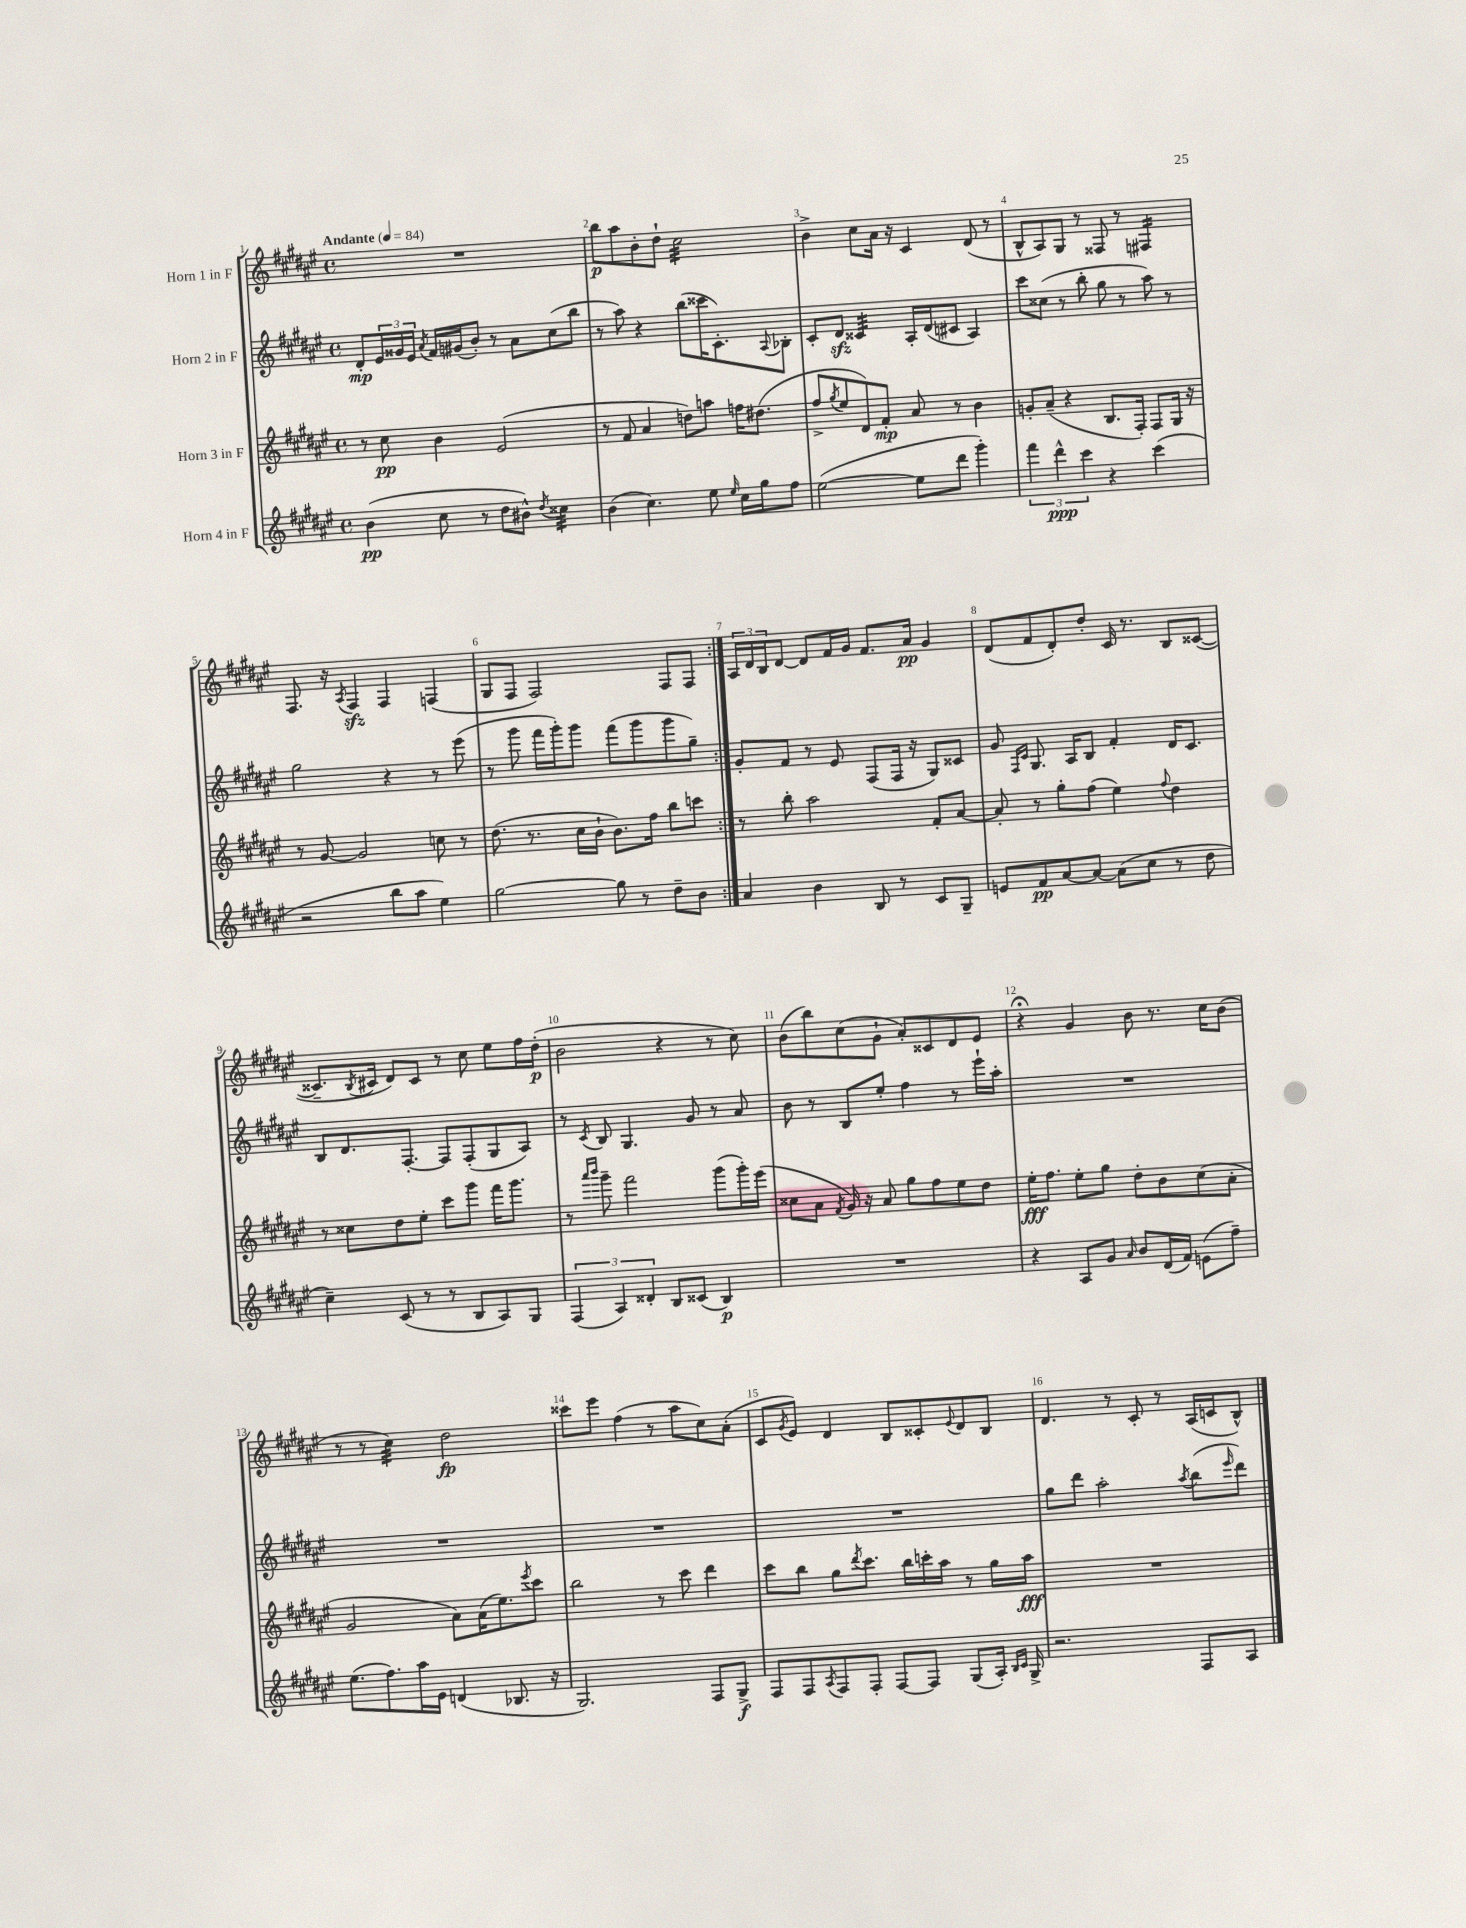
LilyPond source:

<<
\new StaffGroup <<
\new Staff = "s0" \with { instrumentName = "Horn 1 in F" } {
    \clef treble \key fis \major \defaultTimeSignature \time 4/4 \tempo "Andante" 4 = 84
    \repeat volta 2 { R1 |
    b''8\p ais''8 b'8-. dis''8-! cis''2:32 |
    b'4-> cis''8 ais'16 r16 cis'4 dis'8( r8 |
    b8-^ ais8) gis8 r8 fisis8 r8 fis4:16 |
    fis8. r16 \acciaccatura { ais8 } fis4\sfz fis4 f4( |
    gis8 fis8 fis2) fis8 fis8 | }
    \tuplet 3/2 { ais16 dis'16 b16 } dis'8~ dis'8 fis'16 gis'16 fis'8. ais'16\pp gis'4 |
    dis'8( fis'8 dis'8-.) dis''8-. cis'16 r8. b8 cisis'8~( |
    cisis'8.-- \acciaccatura { b8 } cis'16 dis'8) cis'8 r8 cis''8 eis''8 fis''16 dis''16-.\p( |
    b'2 r4 r8 cis''8) |
    b'8( b''8) cis''8( gis'8-! ais'8-.) cisis'8 dis'8 eis'8 |
    r4\fermata gis'4 b'8 r8. cis''16 b'8( |
    r8 r8 cis''4:32) dis''2\fp |
    cisis'''8 eis'''8 fis''4( r8 ais''8 cis''8) ais'8-.( |
    cis'8 \acciaccatura { gis'8 } eis'8) dis'4 b8 cisis'8-. \appoggiatura { eis'8 } dis'8 b8 |
    dis'4. r8 cis'8-. r8 ais16( c'16 b8-^) \bar "|." |
}
\new Staff = "s1" \with { instrumentName = "Horn 2 in F" } {
    \clef treble \key fis \major \defaultTimeSignature \time 4/4
    \repeat volta 2 { dis'8-.\mp \tuplet 3/2 { eis'16 gisis'16 eis'16 } \acciaccatura { ais'8 } fis'16 gis'16( b'8-.) r8 ais'8 cis''8( b''8 |
    r8 ais''8) r4 b''8( cisis'''16 cis'8.-.) \appoggiatura { ais8 } bes8-. |
    cis'8-. dis'8\sfz cisis'4:32 ais16-. dis'16( cis'8 ais4) |
    cis'''8 cisis''8( r8 b''8-. gis''8 r8 ais''8) r8 |
    gis''2 r4 r8 eis'''8( |
    r8 gis'''8 fis'''16 gis'''16-.) gis'''8 fis'''8( gis'''8 gis'''8 gis''8--) | }
    gis'8-. fis'8 r8 eis'8 fis8( fis16 r16 gis8) cisis'8 |
    gis'8 \grace { fis16 cis'16 } gis8. ais16 b8 fis'4-. dis'16 cis'8. |
    b8 dis'8. fis8.~-. fis8 fis8-.( gis8 ais8) |
    r8 \acciaccatura { cis'8 } b8 gis4. gis'8 r8 ais'8 |
    b'8 r8 b8 eis''8-. fis''4 r8 eis'''16-! ais''16-. |
    R1 |
    R1 |
    R1 |
    R1 |
    gis''8 dis'''8 ais''2-. \acciaccatura { ais''8 } b''8( \grace { eis'''16 } dis'''8) \bar "|." |
}
\new Staff = "s2" \with { instrumentName = "Horn 3 in F" } {
    \clef treble \key fis \major \defaultTimeSignature \time 4/4
    \repeat volta 2 { r8 cis''8\pp b'4 eis'2( |
    r8 fis'8 ais'4 d''8) a''8 f''16 dis''8.( |
    fis''8-> \acciaccatura { gis''8 } eis''8 dis'8) fis'8-.\mp ais'8 r8 b'4 |
    g'8-. ais'8--( r4 b8. fis16-.) fis8 gis16 r16 |
    r8 gis'8~ gis'2 c''8 r8 |
    dis''8.( r8. cis''16 b'16-! b'8.) fis''16 b''8 c'''8 | }
    r8 b''8-. ais''2 fis'8-. ais'8~ |
    ais'8-. r8 gis''8-. fis''8( eis''4) \appoggiatura { fis''8 } dis''4 |
    r8 cisis''8 dis''8 eis''8-. cis'''8 gis'''8 fis'''16 gis'''8. |
    r8 \grace { ais'''16 b'''16 } gis'''8-- fis'''2 gis'''8( gis'''16-.) eis'''16( |
    cisis''8 ais'8 \acciaccatura { fis'8 } gis'16) r16 ais'8 gis''8 fis''8 eis''8 dis''8 |
    eis''16-.\fff fis''8. eis''8-. gis''8 dis''8-. b'8 cis''8( ais'8-. |
    gis'2 ais'8) ais'16( eis''8.) \acciaccatura { eis'''8 } cis'''8 |
    b''2 r8 cis'''8 dis'''4 |
    cis'''8 b''8 gis''8 \acciaccatura { dis'''8 } cis'''8. b''16 c'''16-. ais''16 r8 gis''16 ais''16\fff |
    R1 \bar "|." |
}
\new Staff = "s3" \with { instrumentName = "Horn 4 in F" } {
    \clef treble \key fis \major \defaultTimeSignature \time 4/4
    \repeat volta 2 { b'4\pp( cis''8 r8 dis''8 bis'8-^) \acciaccatura { dis''8 } cisis''4:32 |
    b'4( cis''4.) eis''8 \grace { eis''16 } cis''16 gis''16 fis''8 |
    eis''2~( eis''8 dis'''8 gis'''4-.) |
    \tuplet 3/2 { fis'''4 dis'''4-^\ppp cis'''4 } r4 cis'''4( |
    r2 b''8 ais''8 eis''4) |
    gis''2~ gis''8 r8 dis''8-- b'8 | }
    ais'4 b'4 b8 r8 cis'8 gis8-- |
    e'8 fis'8\pp ais'8~ ais'8~ ais'8( cis''8 r8 dis''8 |
    cis''4--) cis'8( r8 r8 b8 ais8) gis8 |
    \tuplet 3/2 { fis4( ais4) disis'4-. } b8 cisis'8( b4\p) |
    R1 |
    r4 ais8 gis'8 \grace { ais'16 } b'8 dis'16( fis'16) e'8( fis''8--) |
    eis''8.( fis''8.) ais''16 eis'16 d'4( bes8. r16 |
    gis2.) fis8 gis8->\f |
    fis8 fis8 \acciaccatura { ais8 } fis8 fis8-. fis8~ fis8 gis8( ais16-.) \grace { b16 cis'16 } gis16-> |
    r2. fis8 ais8 \bar "|." |
}
>>
>>
\layout { \context { \Score \override BarNumber.break-visibility = ##(#f #t #t) barNumberVisibility = #all-bar-numbers-visible } }
